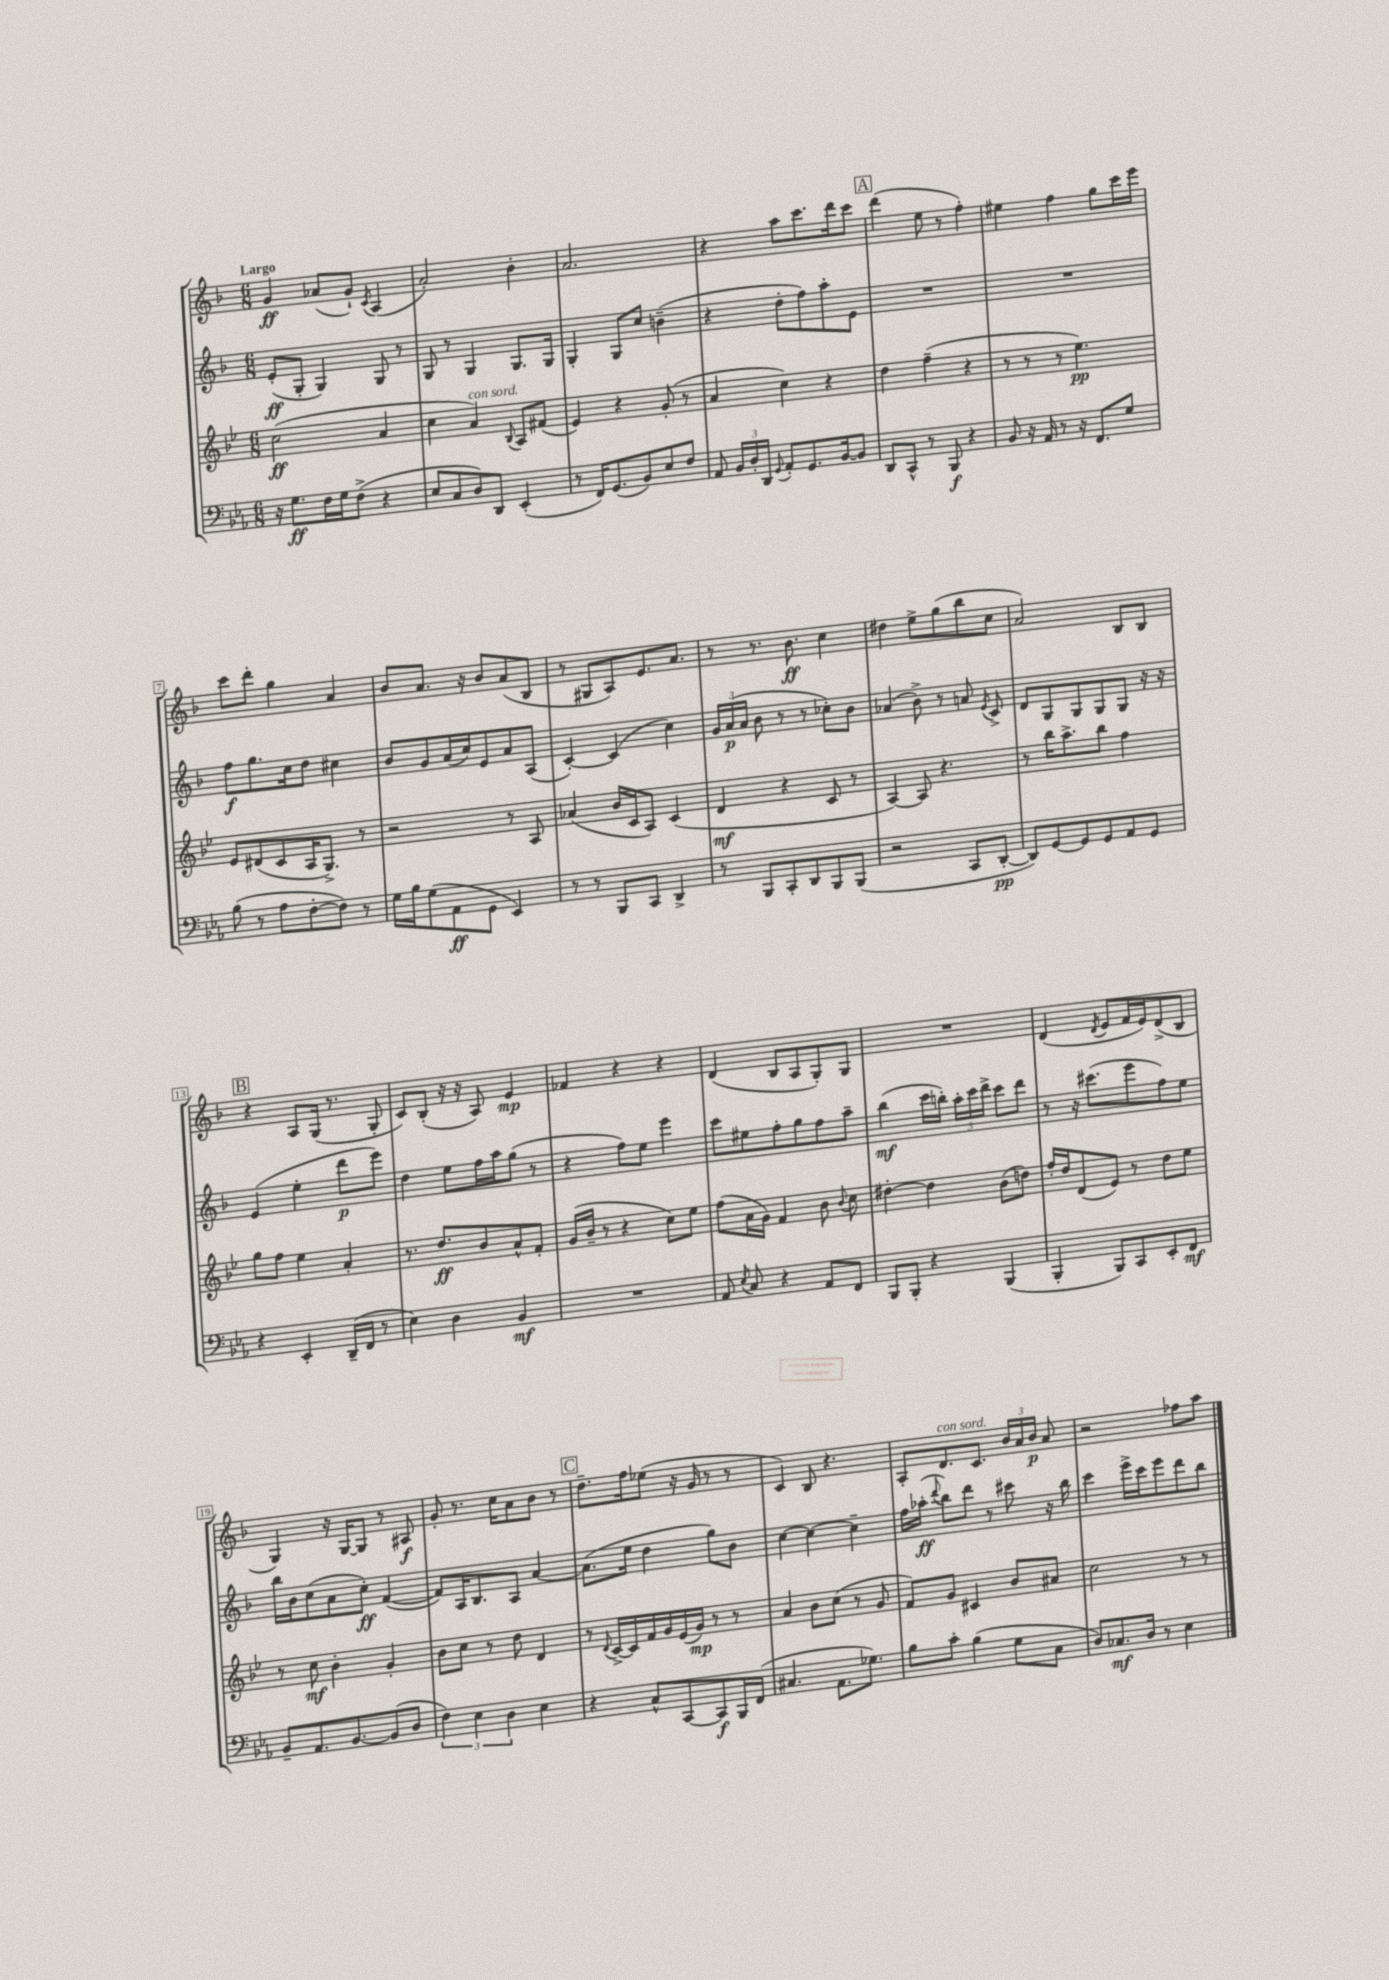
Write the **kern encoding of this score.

**kern	**dynam	**kern	**dynam	**kern	**dynam	**kern	**dynam
*part4	*part4	*part3	*part3	*part2	*part2	*part1	*part1
*staff4	*staff4	*staff3	*staff3	*staff2	*staff2	*staff1	*staff1
*clefF4	*	*clefG2	*	*clefG2	*	*clefG2	*
*k[b-e-a-]	*	*k[b-e-]	*	*k[b-]	*	*k[b-]	*
*M6/8	*	*M6/8	*	*M6/8	*	*M6/8	*
=1	=1	=1	=1	=1	=1	=1	=1
!	!	!	!	!	!	!LO:TX:a:B:t=Largo	!
16r	.	(2cc\	ff	(8e'/L	ff	4g/	ff
8.G\L	ff	.	.	.	.	.	.
.	.	.	.	8G'/J	.	.	.
16F\L	.	.	.	4G/)	.	(8a-X/L	.
16G\J	.	.	.	.	.	.	.
(8F^\J	.	.	.	.	.	8g`/J)	.
.	.	.	.	.	.	8qc/	.
4r	.	4a/	.	8G/	.	(4A/	.
.	.	.	.	8r	.	.	.
=2	=2	=2	=2	=2	=2	=2	=2
8E-/L	.	4cc\	.	8G/	.	2a'/)	.
8C/	.	.	.	8r	.	.	.
!	!	!LO:TX:a:i:t=con sord.	!	!	!	!	!
8D/)	.	4a/)	.	4G/	.	.	.
8DD/J	.	.	.	.	.	.	.
.	.	8qqB-/	.	.	.	.	.
(4EE-'/	.	8A/L	.	8.G/L	.	4b-'\	.
.	.	(8f#X/J	.	.	.	.	.
.	.	.	.	16G/Jk	.	.	.
=3	=3	=3	=3	=3	=3	=3	=3
8r	.	4e-/)	.	4G'/	.	2.a/	.
16FF/KL)	.	.	.	.	.	.	.
(8.GG/	.	.	.	.	.	.	.
.	.	4r	.	8G/L	.	.	.
8BB-/)	.	.	.	8cc/J	.	.	.
8E-/	.	(8g'/	.	(4bn~\	.	.	.
8F/J	.	8r	.	.	.	.	.
=4	=4	=4	=4	=4	=4	=4	=4
8AA-/	.	4a/	.	4r	.	4r	.
24BB-/LL	.	.	.	.	.	.	.
24D'/	.	.	.	.	.	.	.
24DD/JJ	.	.	.	.	.	.	.
8qqGG/	.	.	.	.	.	.	.
8AA-'/L	.	4cc\)	.	8dd'\L	.	8aa\L	.
8.GG/	.	.	.	8ff\)	.	8.ccc\	.
.	.	4r	.	8aa'\	.	.	.
[16BB-/k	.	.	.	.	.	16ddd\k	.
8BB-/J]	.	.	.	8e\J	.	8ccc\J	.
!!LO:REH:place=s1:t=A
=5	=5	=5	=5	=5	=5	=5	=5
8DD/L	.	4dd\	.	2.r	.	(4ddd\	.
8CC^^/J	.	.	.	.	.	.	.
8r	.	(4ff~\	.	.	.	8ee\	.
8BBB-/	f	.	.	.	.	8r	.
4r	.	4r	.	.	.	4ff'\)	.
=6	=6	=6	=6	=6	=6	=6	=6
8BB-/	.	8r	.	2.r	.	4ee#X\	.
16r	.	8r	.	.	.	.	.
16AA-/	.	.	.	.	.	.	.
8r	.	8r	.	.	.	4ff\	.
16r	.	4.ee-\)	pp	.	.	.	.
8.FF/L	.	.	.	.	.	.	.
.	.	.	.	.	.	8gg\L	.
8G/J	.	.	.	.	.	16ccc\L	.
.	.	.	.	.	.	16eee\JJ	.
!!LO:LB:g=z
=7	=7	=7	=7	=7	=7	=7	=7
(8B-\	.	8e-/L	.	8ff\L	f	8ccc\L	.
8r	.	(8d#X/	.	8.gg\	.	8ddd'\J	.
8A-\L	.	8c/	.	.	.	4gg\	.
.	.	.	.	16cc\k	.	.	.
[8F'\	.	16A/K	.	8dd\J	.	.	.
.	.	8.G^/J)	.	.	.	.	.
8F\J])	.	.	.	4cc#X\	.	4a/	.
8r	.	8r	.	.	.	.	.
=8	=8	=8	=8	=8	=8	=8	=8
16G\LL	.	2r	.	8b-/L	.	8b-/L	.
16B-\J	.	.	.	.	.	.	.
(8G\	.	.	.	8g/	.	8.a/J	.
8AA-\	ff	.	.	(16a/L	.	.	.
.	.	.	.	16cc/J)	.	16r	.
8GG\J	.	.	.	8e/	.	8b-/L	.
4EE-/)	.	8r	.	8a/	.	(8a/	.
.	.	8A/	.	(8A/J	.	8B-/J	.
=9	=9	=9	=9	=9	=9	=9	=9
8r	.	(4a-X/	.	[4c'/)	.	8r	.
8r	.	.	.	.	.	8G#X/L	.
8BBB-/L	.	16b-/LL	.	(4c/]	.	8A/)	.
.	.	16c/J	.	.	.	.	.
8CC/J	.	8A/J)	.	.	.	8.e/	.
4DD^/	.	(4c/	.	4cc\)	.	.	.
.	.	.	.	.	.	8.a/J	.
=10	=10	=10	=10	=10	=10	=10	=10
8r	.	4d/	mf	24g/LL	.	8r	.
.	.	.	.	(24a/	p	.	.
.	.	.	.	24a/JJ	.	.	.
8BBB-/L	.	.	.	8b-\	.	8.r	.
8CC'/	.	4r	.	8r	.	.	.
.	.	.	.	.	.	8.b-\	ff
8DD/	.	.	.	8r	.	.	.
8BBB-/	.	8c/	.	8cc-X'\L)	.	4cc\	.
(8BBB-/J	.	8r	.	8b-\J	.	.	.
=11	=11	=11	=11	=11	=11	=11	=11
2r	.	[4A/)	.	(4a-X/	.	4dd#X\	.
.	.	8A/]	.	8b-^\)	.	8ee^\L	.
.	.	4.r	.	8r	.	(8gg\	.
8CC/L	.	.	.	8an/	.	8bb-\	.
.	.	.	.	8qe/	.	.	.
[8DD'/J	pp	.	.	8c^/	.	8cc\J	.
=12	=12	=12	=12	=12	=12	=12	=12
8DD/L])	.	8r	.	8d/L	.	2a/)	.
[8GG/	.	16bb-\KL	.	8G/	.	.	.
.	.	8.aa^\	.	.	.	.	.
8GG/]	.	.	.	8G/	.	.	.
8GG/	.	8bb-\J	.	8G/	.	.	.
8AA-/	.	4ff\	.	8G/J	.	8B-/L	.
8GG/J	.	.	.	16r	.	8B-/J	.
.	.	.	.	16r	.	.	.
!!LO:LB:g=z
!!LO:REH:place=s1:t=B
=13	=13	=13	=13	=13	=13	=13	=13
4r	.	8gg\L	.	(4e/	.	4r	.
.	.	8ff\J	.	.	.	.	.
4EE-'/	.	4ee-\	.	4ee'\	.	8A/L	.
.	.	.	.	.	.	(16G/Jk	.
.	.	.	.	.	.	8.r	.
(16DD~/LL	.	4a'/	.	8ddd\L	p	.	.
16FF/JJ	.	.	.	.	.	.	.
8r	.	.	.	8eee\J)	.	8G'/	.
=14	=14	=14	=14	=14	=14	=14	=14
4E-\)	.	8.r	.	4dd\	.	8c/L)	.
.	.	.	.	.	.	(8B-'/J	.
.	.	8.dd/L	ff	.	.	.	.
4D\	.	.	.	8ee\L	.	16r	.
.	.	.	.	.	.	16r	.
.	.	8b-/	.	16ff\L	.	8A/)	.
.	.	.	.	16aa\J	.	.	.
4BB-/	mf	8a^^/	.	(8gg\J	.	4e/	mp
.	.	8f'/J	.	8r	.	.	.
=15	=15	=15	=15	=15	=15	=15	=15
2.r	.	(16g/LL	.	4r	.	4f-X/	.
.	.	16b-~/JJ	.	.	.	.	.
.	.	8r	.	.	.	.	.
.	.	4r	.	8ff\L)	.	4r	.
.	.	.	.	8ee\J	.	.	.
.	.	8cc\L)	.	4eee\	.	4r	.
.	.	8ee-\J	.	.	.	.	.
=16	=16	=16	=16	=16	=16	=16	=16
8AA-/	.	(8ff\L	.	8ccc\L	.	(4d/	.
8qE-/	.	.	.	.	.	.	.
8C/	.	16a\L	.	8ee#X\	.	.	.
.	.	16g\JJ)	.	.	.	.	.
4r	.	4f/	.	8ff'\	.	8B-/L	.
.	.	.	.	8gg\	.	8A/	.
8AA-/L	.	8b-\	.	8ff\	.	8G'/)	.
.	.	8qqb-/	.	.	.	.	.
8FF/J	.	8cc\	.	8aa~\J	.	8G/J	.
=17	=17	=17	=17	=17	=17	=17	=17
8BBB-/L	.	[4dd#X'\	.	(4bb-\	mf	2.r	.
8BBB-'/J	.	.	.	.	.	.	.
4r	.	4dd#\]	.	16ccc\LL	.	.	.
.	.	.	.	16bbn'\JJ)	.	.	.
.	.	.	.	24aa'\LL	.	.	.
.	.	.	.	24ccc\	.	.	.
.	.	.	.	24ddd^\JJ	.	.	.
(4BBB-/	.	(8b-\L	.	8ccc\L	.	.	.
.	.	8ddn\J)	.	8ddd\J	.	.	.
=18	=18	=18	=18	=18	=18	=18	=18
4BBB-'/	.	16ff'/LL	.	8r	.	(4d/	.
.	.	16dd/J	.	.	.	.	.
.	.	(8d/	.	16r	.	.	.
.	.	.	.	(8.ccc#X\L	.	.	.
.	.	.	.	.	.	8qd/	.
8BBB-/L)	.	8e-/J)	.	.	.	8e/L	.
8CC/	.	8r	.	8eee\	.	16f/L	.
.	.	.	.	.	.	16e/J)	.
8EE-'/	.	8dd\L	.	8ff\)	.	(8d^/	.
8FF/J	mf	8ee-\J	.	8ee\J	.	8B-/J	.
!!LO:LB:g=z
=19	=19	=19	=19	=19	=19	=19	=19
8BB-~/L	.	8r	.	16bb-\LL	.	4G/)	.
.	.	.	.	16b-\J	.	.	.
8.AA-/	.	8cc\	mf	(8cc\	.	.	.
.	.	4b-'\	.	8a\	.	16r	.
[8.BB-/	.	.	.	.	.	[16G/KL	.
.	.	.	.	8cc'\J)	ff	8G/J]	.
(8BB-/]	.	4g'/	.	([4f/	.	8r	.
8D/J	.	.	.	.	.	8A#X/	f
=20	=20	=20	=20	=20	=20	=20	=20
6F\)	.	8b-\L	.	8f/L])	.	8g'/	.
.	.	8cc\J	.	16A/K	.	8.r	.
6E-\	.	.	.	.	.	.	.
.	.	.	.	8.B-/	.	.	.
.	.	8r	.	.	.	.	.
.	.	.	.	.	.	16cc\KL	.
6D\	.	.	.	.	.	.	.
.	.	8dd\	.	8A/J	.	8a\	.
4E-\	.	4d/	.	[4a/	.	8b-\J	.
.	.	.	.	.	.	8r	.
!!LO:REH:place=s1:t=C
=21	=21	=21	=21	=21	=21	=21	=21
4r	.	8r	.	(8.a\L]	.	8.dd~\L	.
.	.	8qqd/	.	.	.	.	.
.	.	[16c^/LL	.	.	.	.	.
.	.	16c/]	.	16ee\Jk	.	16ff\k	.
8C^^/L	.	16f/	.	4dd\	.	(8ee-X\J	.
.	.	16g/	.	.	.	.	.
[8CC/	.	(16e-/	.	.	.	16r	.
.	.	16g/JJ)	mp	.	.	16g/	.
8CC/]	f	8r	.	8gg\L)	.	8r	.
16BBB-/L	.	8r	.	8b-\J	.	8r	.
(16FF/JJ	.	.	.	.	.	.	.
=22	=22	=22	=22	=22	=22	=22	=22
4.C#X/	.	4a/	.	[4cc\	.	4c/)	.
.	.	8b-\L	.	4cc\_	.	8B-/	.
8.AA-\L	.	(8cc\J	.	.	.	4.r	.
.	.	8r	.	4cc~\]	.	.	.
8.G-X\J)	.	.	.	.	.	.	.
.	.	8g/	.	.	.	.	.
=23	=23	=23	=23	=23	=23	=23	=23
8B-\L	.	8f/L)	.	16ff\LL	.	8A'/L	.
.	.	.	.	(16aa-X'\JJ	ff	.	.
.	.	.	.	8qqddd/	.	.	.
!	!	!	!	!	!	!LO:TX:a:i:t=con sord.	!
8c'\J	.	8g/J	.	8bb-\L)	.	8.d/	.
(4B-\	.	4c#X/	.	8ddd\J	.	.	.
.	.	.	.	.	.	8.c/J	.
.	.	.	.	8r	.	.	.
8G\L	.	8b-/L	.	8ccc#X\	.	24b-/LL	.
.	.	.	.	.	.	24a/	.
.	.	.	.	.	.	24b-/JJ	p
8C\J	.	8a#X/J	.	16r	.	8a/	.
.	.	.	.	16bb-\	.	.	.
=24	=24	=24	=24	=24	=24	=24	=24
8D/L)	.	2cc\	.	4ccc\	.	2r	.
8.C-X/	mf	.	.	.	.	.	.
.	.	.	.	16eee^\LL	.	.	.
16D/Jk	.	.	.	16ccc\J	.	.	.
8r	.	.	.	8eee\	.	.	.
4E-\	.	8r	.	8ddd\	.	8ff-X\L	.
.	.	8r	.	8bb-\J	.	8aa\J	.
==	==	==	==	==	==	==	==
*-	*-	*-	*-	*-	*-	*-	*-
